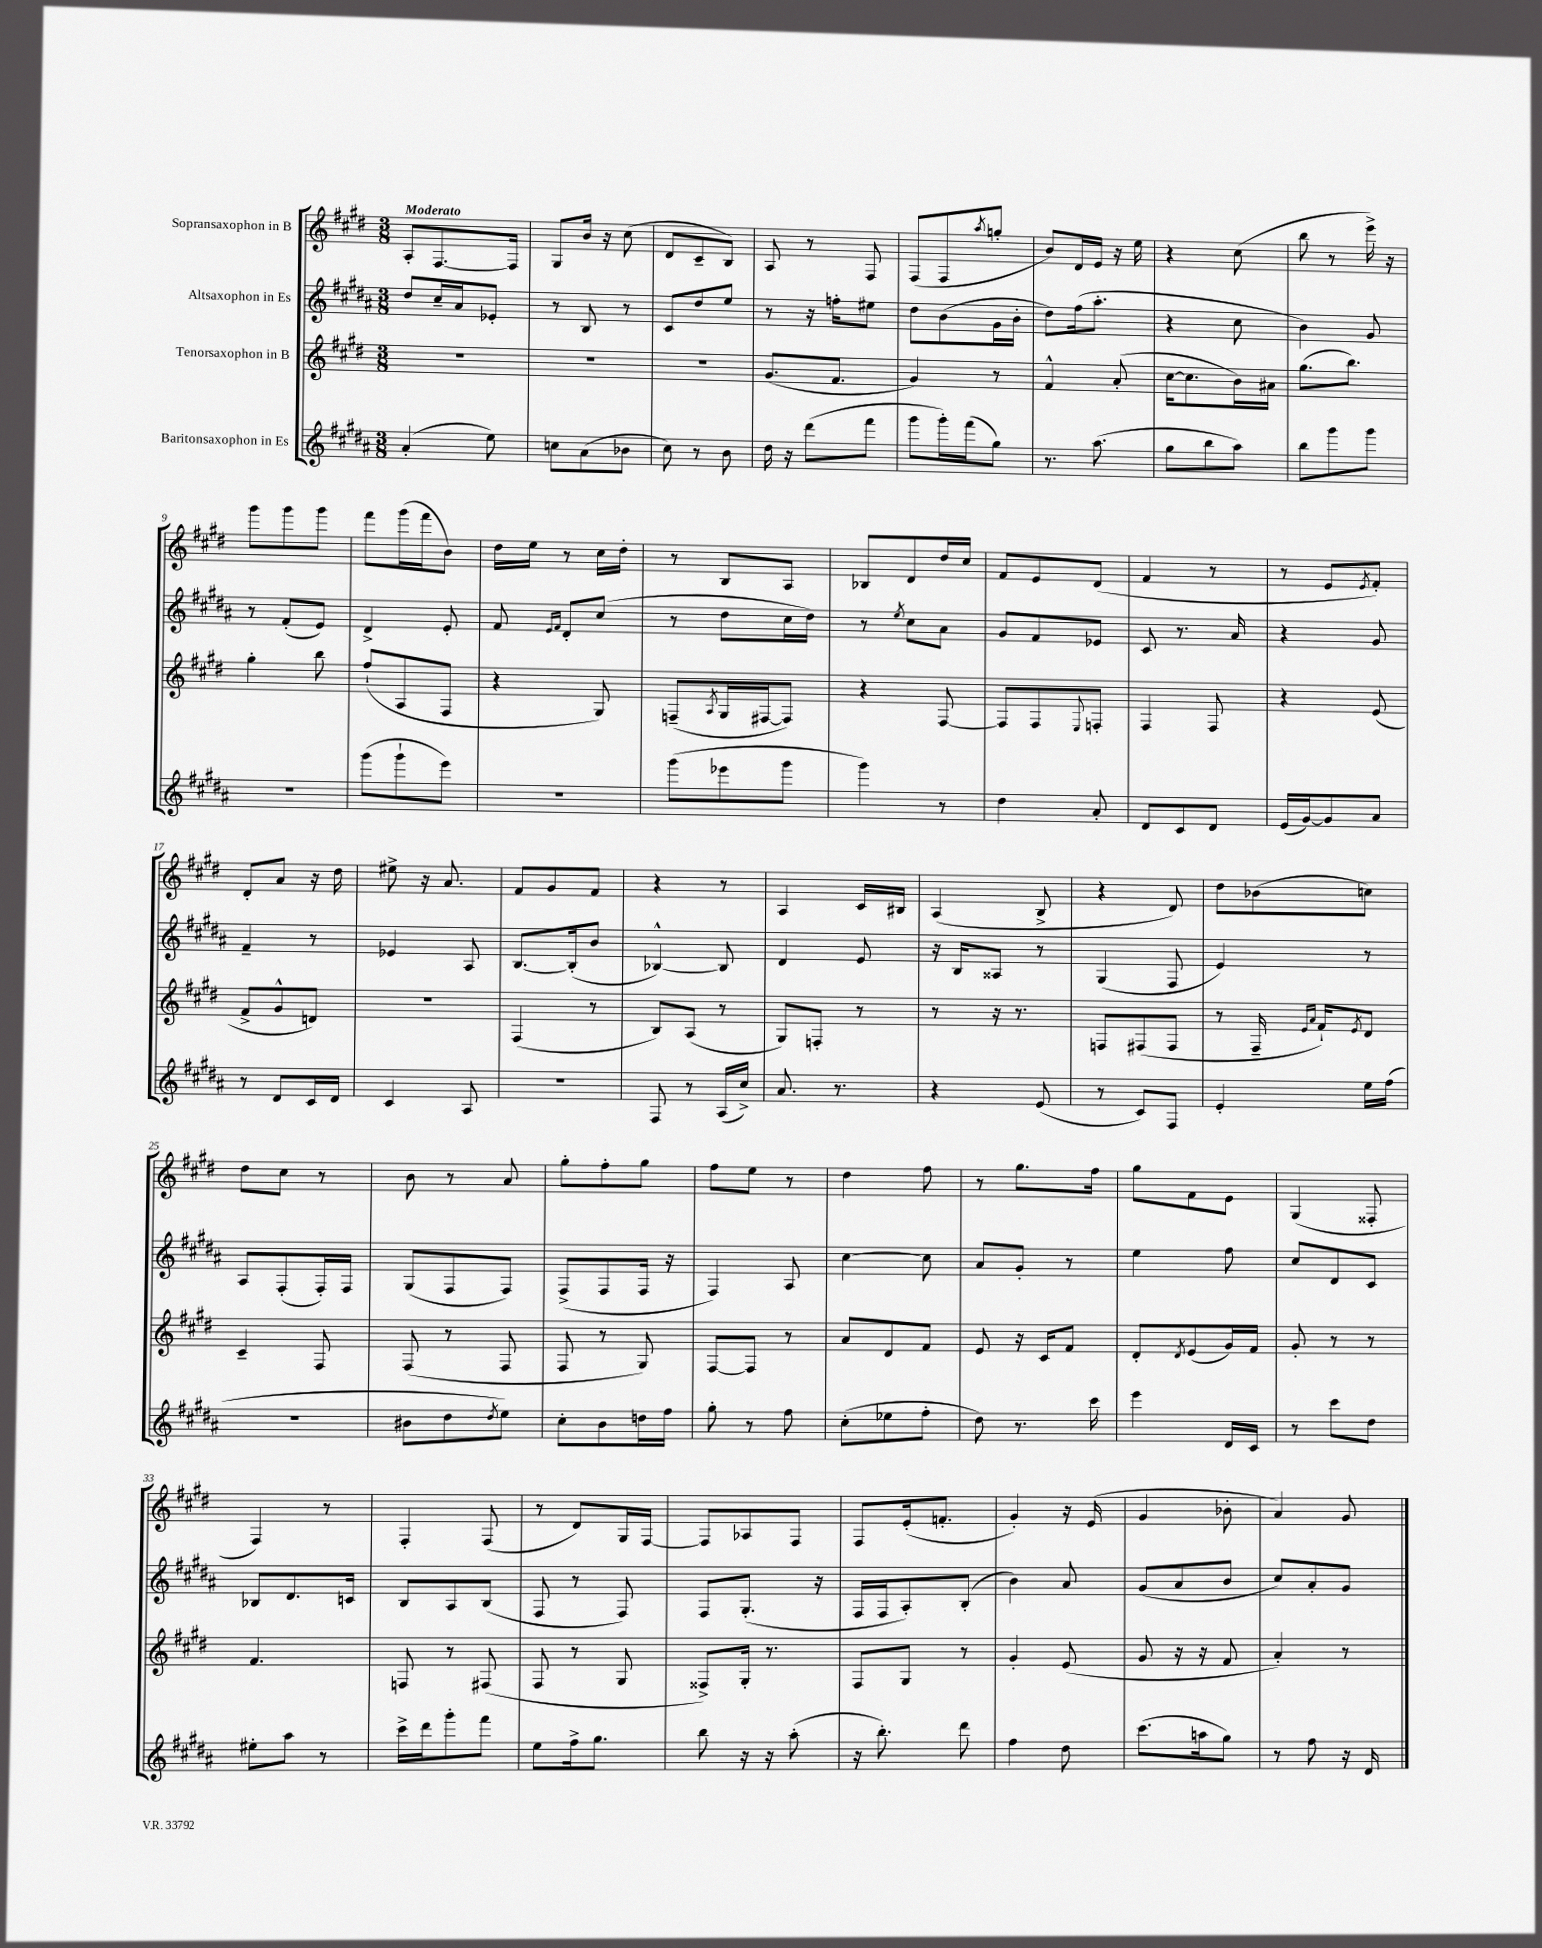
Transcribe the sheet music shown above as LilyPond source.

<<
\new StaffGroup <<
\new Staff = "s0" \with { instrumentName = "Sopransaxophon in B" } {
    \clef treble \key e \major \numericTimeSignature \time 3/8 \tempo "Moderato"
    a8-. fis8.~ fis16 |
    gis8 b'16 r16 cis''8( |
    dis'8 cis'8-- b8) |
    a8 r8 fis8 |
    fis8( fis8 \acciaccatura { a''8 } g''8-. |
    b'8) dis'16 e'16 r16 e''16 |
    r4 cis''8( |
    b''8 r8 e'''16->) r16 |
    gis'''8 gis'''8 gis'''8 |
    fis'''8 gis'''16( fis'''16 b'8) |
    dis''16 e''16 r8 cis''16 dis''16-. |
    r8 b8 a8 |
    bes8 dis'8 dis''16 cis''16 |
    fis'8 e'8 dis'8( |
    fis'4 r8 |
    r8 e'8 \acciaccatura { e'8 } fis'8-.) |
    dis'8-. a'8 r16 dis''16 |
    eis''8-> r16 a'8. |
    fis'8 gis'8 fis'8 |
    r4 r8 |
    a4 cis'16 bis16 |
    a4( b8-> |
    r4 dis'8) |
    dis''8 bes'8( c''8) |
    dis''8 cis''8 r8 |
    b'8 r8 a'8 |
    gis''8-. fis''8-. gis''8 |
    fis''8 e''8 r8 |
    dis''4 fis''8 |
    r8 gis''8. fis''16 |
    gis''8 fis'8 e'8 |
    gis4( fisis8-. |
    fis4) r8 |
    fis4-. fis8( |
    r8 dis'8) gis16 fis16~ |
    fis8 aes8 fis8 |
    fis8 e'16-.( f'8.-. |
    gis'4-.) r16 e'16( |
    gis'4 bes'8-. |
    a'4) gis'8 \bar "|." |
}
\new Staff = "s1" \with { instrumentName = "Altsaxophon in Es" } {
    \clef treble \key b \major \numericTimeSignature \time 3/8
    dis''8 cis''16-- ais'16 ees'8-. |
    r8 b8 r8 |
    cis'8 dis''8 e''8 |
    r8 r16 f''16-. eis''8 |
    dis''8 b'8( gis'16 b'16-. |
    dis''8) fis''16( ais''8.-. |
    r4 cis''8 |
    b'4) gis'8 |
    r8 fis'8-.( e'8) |
    dis'4-> e'8-. |
    fis'8 \grace { e'16 fis'16 } dis'8-. cis''8( |
    r8 dis''8 cis''16 dis''16) |
    r8 \acciaccatura { e''8 } cis''8 ais'8 |
    gis'8 fis'8 ees'8 |
    cis'8 r8. ais'16 |
    r4 gis'8 |
    fis'4-- r8 |
    ees'4 ais8 |
    b8.~ b16-.( b'8 |
    bes4~-^) bes8 |
    dis'4 e'8 |
    r16 b16 aisis8 r8 |
    gis4( fis8 |
    e'4) r8 |
    ais8 fis8-.( fis16-.) fis16 |
    gis8( fis8 fis8) |
    fis8->( fis8 fis16 r16 |
    fis4) ais8 |
    cis''4~ cis''8 |
    ais'8 gis'8-. r8 |
    e''4 fis''8 |
    cis''8 dis'8 cis'8 |
    bes8 dis'8. c'16 |
    b8 ais8 b8( |
    fis8 r8 fis8) |
    fis8 gis8.-.( r16 |
    fis16 fis16 ais8-.) b8-.( |
    b'4) ais'8 |
    gis'8( ais'8 b'8 |
    cis''8) ais'8-. gis'8 \bar "|." |
}
\new Staff = "s2" \with { instrumentName = "Tenorsaxophon in B" } {
    \clef treble \key e \major \numericTimeSignature \time 3/8
    R4. |
    R4. |
    R4. |
    gis'8.( fis'8. |
    gis'4) r8 |
    fis'4-^ a'8-.( |
    cis''16~ cis''8. b'16) ais'16 |
    gis''8.( b''8.) |
    gis''4-. b''8 |
    fis''8-!( a8 fis8 |
    r4 gis8) |
    f8--( \acciaccatura { a8 } gis16 fis16~ fis8) |
    r4 fis8~ |
    fis8 fis8 \appoggiatura { e8 } f8-. |
    fis4 fis8 |
    r4 e'8( |
    fis'8-> gis'8-^ d'8) |
    R4. |
    fis4( r8 |
    b8) a8( r8 |
    gis8) f8-. r8 |
    r8 r16 r8. |
    f8 fis8( fis8 |
    r8 fis16-- \grace { e'16 a'16 } fis'16-!) \acciaccatura { e'8 } dis'8 |
    cis'4-- fis8 |
    fis8( r8 fis8 |
    fis8 r8 gis8) |
    fis8~ fis8 r8 |
    a'8 dis'8 fis'8 |
    e'8 r16 cis'16 fis'8 |
    dis'8-. \acciaccatura { dis'8 } e'8( gis'16) fis'16 |
    gis'8-. r8 r8 |
    fis'4. |
    f8 r8 fis8( |
    fis8 r8 gis8 |
    fisis8->) gis16-. r8. |
    fis8 gis8 r8 |
    gis'4-. e'8( |
    gis'8 r16 r16 fis'8 |
    a'4-.) r8 \bar "|." |
}
\new Staff = "s3" \with { instrumentName = "Baritonsaxophon in Es" } {
    \clef treble \key b \major \numericTimeSignature \time 3/8
    ais'4-.( e''8) |
    c''8 ais'8( bes'8 |
    cis''8) r8 b'8 |
    dis''16 r16 dis'''8( fis'''8 |
    gis'''8 gis'''16-.) fis'''16( gis''8) |
    r8. ais''8.( |
    gis''8 b''8 ais''8) |
    b''8 gis'''8 gis'''8 |
    R4. |
    gis'''8( gis'''8-! e'''8) |
    R4. |
    gis'''8( ees'''8 gis'''8 |
    gis'''4) r8 |
    dis''4 ais'8-. |
    dis'8 cis'8 dis'8 |
    e'16( gis'16~) gis'8 ais'8 |
    r8 dis'8 cis'16 dis'16 |
    cis'4 ais8 |
    R4. |
    fis8 r8 ais16( cis''16->) |
    ais'8. r8. |
    r4 e'8( |
    r8 cis'8) fis8 |
    e'4-. e''16 fis''16( |
    R4. |
    bis'8 dis''8 \acciaccatura { dis''8 } e''8) |
    cis''8-. b'8 d''16 fis''16 |
    gis''8-. r8 fis''8 |
    cis''8-.( ees''8 fis''8-. |
    dis''8) r8. cis'''16 |
    e'''4 dis'16 cis'16 |
    r8 cis'''8 dis''8 |
    eis''8-. ais''8 r8 |
    cis'''16-> dis'''16 gis'''8-. fis'''8 |
    e''8 fis''16-> gis''8. |
    b''8 r16 r16 ais''8-.( |
    r16 b''8.-.) dis'''8 |
    fis''4 dis''8 |
    cis'''8.( a''16 gis''8) |
    r8 fis''8 r16 dis'16 \bar "|." |
}
>>
>>
